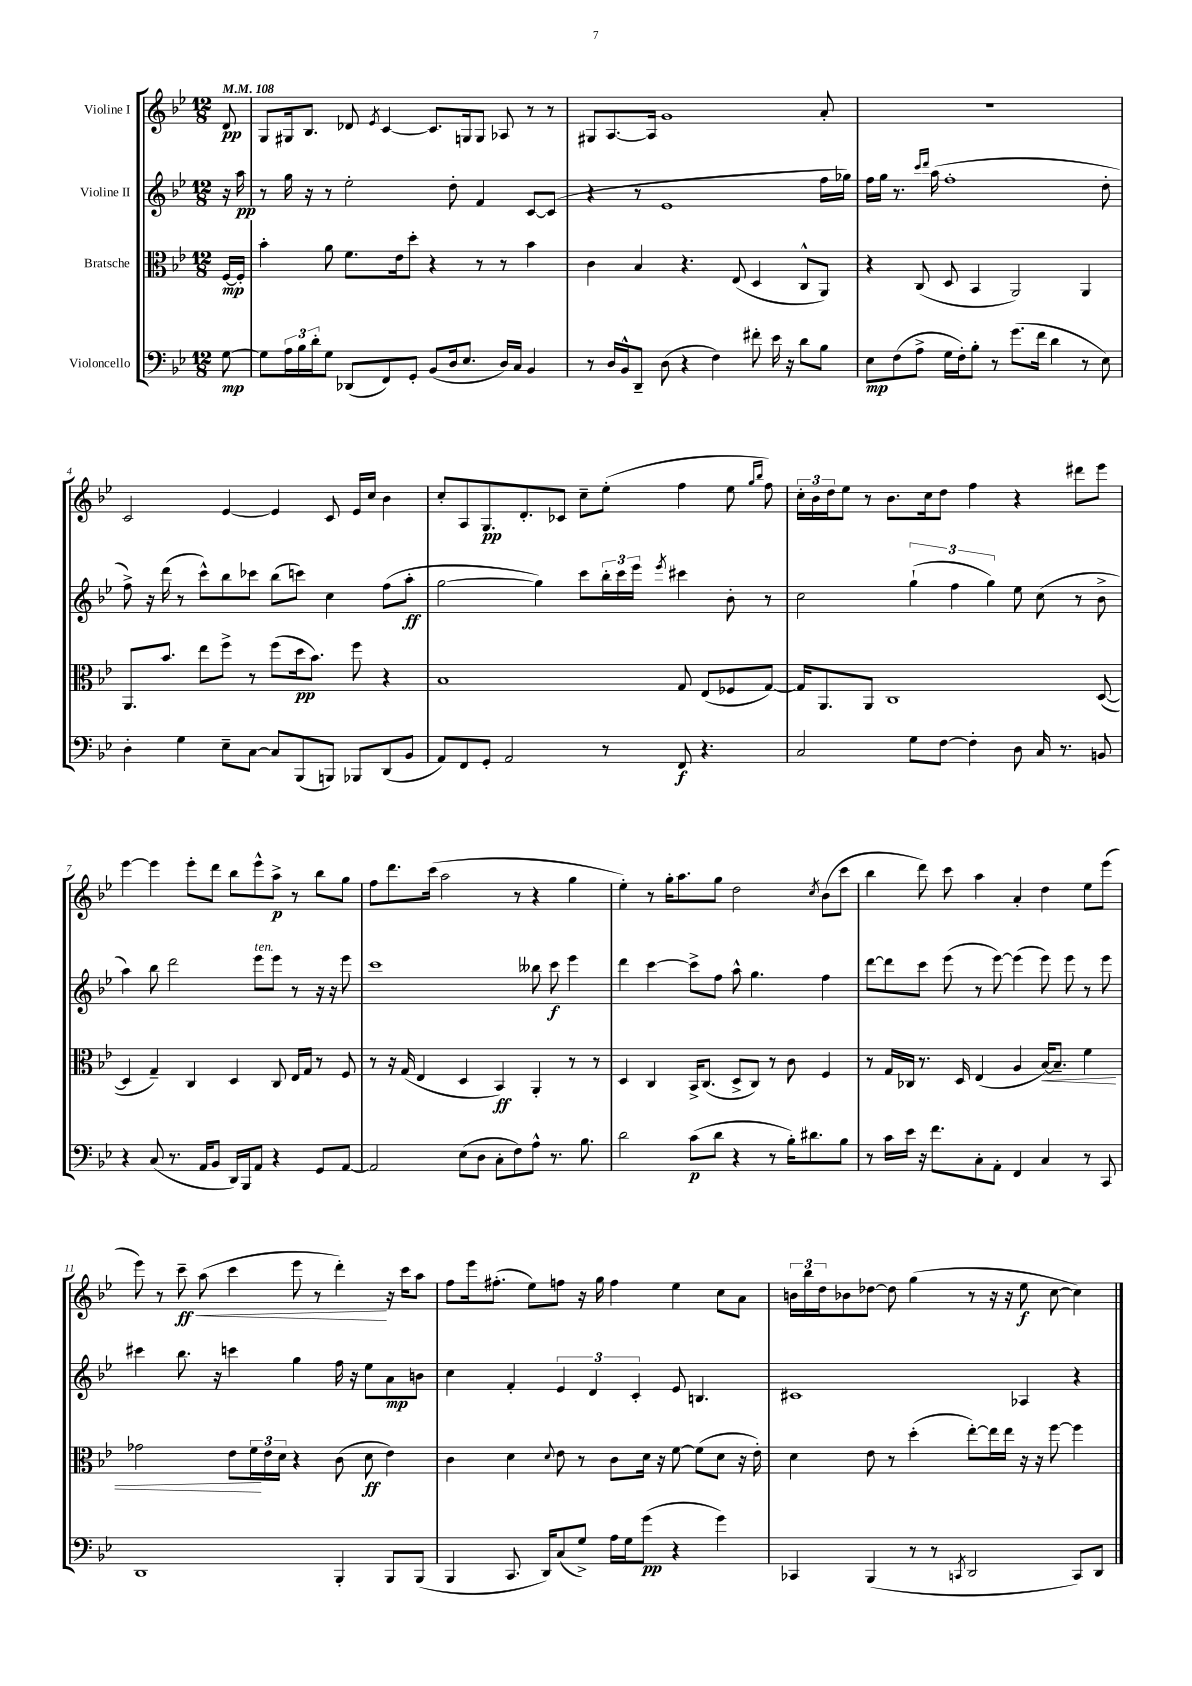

**kern	**dynam	**kern	**dynam	**kern	**dynam	**kern	**dynam
*part4	*part4	*part3	*part3	*part2	*part2	*part1	*part1
*staff4	*staff4	*staff3	*staff3	*staff2	*staff2	*staff1	*staff1
*I"Violoncello	*	*I"Bratsche	*	*I"Violine II	*	*I"Violine I	*
*clefF4	*	*clefC3	*	*clefG2	*	*clefG2	*
*k[b-e-]	*	*k[b-e-]	*	*k[b-e-]	*	*k[b-e-]	*
*M12/8	*	*M12/8	*	*M12/8	*	*M12/8	*
*MM108	*	*MM108	*	*MM108	*	*MM108	*
=	=	=	=	=	=	=	=
[8G\	mp	[16F/LL	mp	16r	.	8d/	pp
.	.	16F'/JJ]	.	16aa\	pp	.	.
=1	=1	=1	=1	=1	=1	=1	=1
8G\L]	.	4b-'\	.	8r	.	8G/L	.
24A\L	.	.	.	16gg\	.	16G#X/k	.
24B-\	.	.	.	.	.	.	.
.	.	.	.	16r	.	8.B-/J	.
24d'\J	.	.	.	.	.	.	.
8G\J	.	8a\	.	8r	.	.	.
(8DD-X/L	.	8.f\L	.	2ee-'\	.	8d-X/	.
.	.	.	.	.	.	8qe-/	.
8FF/)	.	.	.	.	.	[4c/	.
.	.	16e-\k	.	.	.	.	.
8GG'/J	.	8dd'\J	.	.	.	.	.
(8BB-/L	.	4r	.	.	.	8.c/L]	.
16D/k	.	.	.	8dd'\	.	.	.
8.E-/J	.	.	.	.	.	16Gn/k	.
.	.	8r	.	4f/	.	8G/J	.
16D/LL)	.	8r	.	.	.	8A-X/	.
16C/JJ	.	.	.	.	.	.	.
4BB-/	.	4b-\	.	[8c/L	.	8r	.
.	.	.	.	(8c/J]	.	8r	.
=2	=2	=2	=2	=2	=2	=2	=2
8r	.	4c\	.	4r	.	8G#X/L	.
16D/LL	.	.	.	.	.	[8.A/	.
16BB-^^/J	.	.	.	.	.	.	.
8DD~/J	.	4B-/	.	8r	.	.	.
.	.	.	.	.	.	16A/Jk]	.
(8D\	.	.	.	1e-	.	1g	.
4r	.	4.r	.	.	.	.	.
4F\)	.	.	.	.	.	.	.
.	.	(8E-/	.	.	.	.	.
8f#X'\	.	4D/	.	.	.	.	.
16e-\	.	.	.	.	.	.	.
16r	.	.	.	.	.	.	.
8d\L	.	8C^^/L	.	.	.	.	.
8B-\J	.	8AA/J)	.	16ff\LL	.	8a'/	.
.	.	.	.	16gg-X\JJ)	.	.	.
=3	=3	=3	=3	=3	=3	=3	=3
8E-\L	mp	4r	.	16ff\LL	.	1.r	.
.	.	.	.	16gg\JJ	.	.	.
(8F\	.	.	.	8.r	.	.	.
8A^\J	.	(8C/	.	.	.	.	.
.	.	.	.	16qqccc/LL	.	.	.
.	.	.	.	16qqddd/JJ	.	.	.
.	.	.	.	(16aa\	.	.	.
16G\LL	.	8D/	.	1ff'	.	.	.
16F'\J)	.	.	.	.	.	.	.
8B-'\J	.	4BB-/	.	.	.	.	.
8r	.	.	.	.	.	.	.
(8.g\L	.	2AA/)	.	.	.	.	.
16f\Jk	.	.	.	.	.	.	.
4d\	.	.	.	.	.	.	.
8r	.	4AA/	.	.	.	.	.
8E-\)	.	.	.	8dd'\	.	.	.
!!LO:LB:g=z
=4	=4	=4	=4	=4	=4	=4	=4
4D'\	.	8.AA/L	.	8ff^\)	.	2c/	.
.	.	.	.	16r	.	.	.
.	.	8.b-/J	.	(16ddd\	.	.	.
4G\	.	.	.	8r	.	.	.
.	.	8ee-\L	.	8ccc^^\L)	.	.	.
8E-~\L	.	8ff^\J	.	8bb-\	.	[4e-/	.
[8C\J	.	8r	.	8ccc-X\J	.	.	.
8C/L]	.	(8ff\L	.	(8bb-\L	.	4e-/]	.
(8BBB-/	.	16dd\k	pp	8cccn\J)	.	.	.
.	.	8.b-\J)	.	.	.	.	.
8BBBn/J)	.	.	.	4cc\	.	8c/	.
8BBB-X/L	.	8ff\	.	.	.	16e-/LL	.
.	.	.	.	.	.	16cc/JJ	.
(8DD/	.	4r	.	(8ff\L	.	4b-\	.
8BB-/J	.	.	.	8aa'\J	ff	.	.
=5	=5	=5	=5	=5	=5	=5	=5
8AA/L)	.	1B-	.	[2gg\	.	8cc'/L	.
8FF/	.	.	.	.	.	8A/	.
8GG'/J	.	.	.	.	.	8.G/	pp
2AA/	.	.	.	.	.	.	.
.	.	.	.	.	.	8.d'/	.
.	.	.	.	4gg\])	.	.	.
.	.	.	.	.	.	8c-X/J	.
.	.	.	.	8ccc\L	.	8cc~\L	.
8r	.	.	.	24bb-'\L	.	(8ee-'\J	.
.	.	.	.	24ccc\	.	.	.
.	.	.	.	24eee-\JJ	.	.	.
.	.	.	.	8qeee-/	.	.	.
8FF/	f	8G/	.	4ccc#X\	.	4ff\	.
4.r	.	(8E-/L	.	.	.	.	.
.	.	8F-X/	.	8b-'\	.	8ee-\	.
.	.	.	.	.	.	16qqgg/LL	.
.	.	.	.	.	.	16qqbb-/JJ	.
.	.	[8G/J)	.	8r	.	8ff\)	.
=6	=6	=6	=6	=6	=6	=6	=6
2C/	.	16G/KL]	.	2cc\	.	24cc'\LL	.
.	.	.	.	.	.	24b-\	.
.	.	8.AA/	.	.	.	.	.
.	.	.	.	.	.	24dd\J	.
.	.	.	.	.	.	8ee-\J	.
.	.	8AA/J	.	.	.	8r	.
.	.	1C	.	.	.	8.b-\L	.
8G\L	.	.	.	(6gg`\	.	.	.
.	.	.	.	.	.	16cc\k	.
[8F\J	.	.	.	.	.	8dd\J	.
.	.	.	.	6ff\	.	.	.
4F'\]	.	.	.	.	.	4ff\	.
.	.	.	.	6gg\)	.	.	.
8D\	.	.	.	8ee-\	.	4r	.
16C/	.	.	.	(8cc\	.	.	.
8.r	.	.	.	.	.	.	.
.	.	.	.	8r	.	8ddd#X\L	.
8BBn/	.	([8D/	.	8b-^\	.	8eee-\J	.
!!LO:LB:g=z
=7	=7	=7	=7	=7	=7	=7	=7
4r	.	4D/]	.	4aa\)	.	[4eee-\	.
(8C/	.	4G~/)	.	8bb-\	.	4eee-\]	.
8.r	.	.	.	2ddd\	.	.	.
.	.	4C/	.	.	.	8eee-'\L	.
16AA/KL	.	.	.	.	.	.	.
8BB-/J	.	.	.	.	.	8ddd\J	.
16DD/LL)	.	4D/	.	.	.	8bb-\L	.
16BBB-/J	.	.	.	.	.	.	.
!	!	!	!	!LO:TX:a:i:t=ten.	!	!	!
8AA/J	.	.	.	8eee-\L	.	8eee-^^\	.
4r	.	8C/	.	8eee-\J	.	8aa^\J	p
.	.	16E-/LL	.	8r	.	8r	.
.	.	16G/JJ	.	.	.	.	.
8GG/L	.	8r	.	16r	.	8bb-\L	.
.	.	.	.	16r	.	.	.
[8AA/J	.	8F/	.	8eee-\	.	8gg\J	.
=8	=8	=8	=8	=8	=8	=8	=8
2AA/]	.	8r	.	1ccc	.	8ff\L	.
.	.	16r	.	.	.	8.ddd\	.
.	.	(16G/	.	.	.	.	.
.	.	4E-/	.	.	.	.	.
.	.	.	.	.	.	(16ccc\Jk	.
.	.	.	.	.	.	2aa\	.
(8E-\L	.	4D/	.	.	.	.	.
8D\J	.	.	.	.	.	.	.
8C'\L	.	4BB-/)	ff	.	.	.	.
8F\)	.	.	.	.	.	8r	.
8A^^\J	.	4AA'/	.	8bb--X\	.	4r	.
8.r	.	.	.	8ccc\	f	.	.
.	.	8r	.	4eee-\	.	4gg\	.
8.B-\	.	.	.	.	.	.	.
.	.	8r	.	.	.	.	.
=9	=9	=9	=9	=9	=9	=9	=9
2d\	.	4D/	.	4ddd\	.	4ee-'\)	.
.	.	4C/	.	[4ccc\	.	8r	.
.	.	.	.	.	.	16gg'\KL	.
.	.	.	.	.	.	8.aa\	.
(8c\L	p	16BB-^/KL	.	8ccc^\L]	.	.	.
.	.	(8.C/J	.	.	.	.	.
8d\J	.	.	.	8ff\J	.	8gg\J	.
4r	.	8D^/L	.	8aa^^\	.	2dd\	.
.	.	8C/J)	.	4.gg\	.	.	.
8r	.	8r	.	.	.	.	.
16B-'\KL)	.	8c\	.	.	.	.	.
8.d#X\	.	.	.	.	.	.	.
.	.	.	.	.	.	8qcc/	.
.	.	4F/	.	4ff\	.	(8b-\L	.
8B-\J	.	.	.	.	.	8ccc\J	.
=10	=10	=10	=10	=10	=10	=10	=10
8r	.	8r	.	[8ddd\L	.	4bb-\	.
16c\LL	.	16G/LL	.	8ddd\]	.	.	.
16e-\JJ	.	16C-X/JJ	.	.	.	.	.
16r	.	8.r	.	8ccc\J	.	8ddd\)	.
8.f\L	.	.	.	.	.	.	.
.	.	.	.	(8eee-\	.	8ccc\	.
.	.	16D/	.	.	.	.	.
8C'\	.	(4E-/	.	8r	.	4aa\	.
8AA'\J	.	.	.	[8eee-\)	.	.	.
4FF/	.	4A/	.	(4eee-\]	.	4a'/	.
!	!	!	!LO:HP:b	!	!	!	!
4C/	.	[16B-/KL)	<	8eee-\)	.	4dd\	.
.	.	8.B-~/J]	.	.	.	.	.
.	.	.	.	8eee-\	.	.	.
8r	.	4f\	.	8r	.	8ee-\L	.
8CC/	.	.	.	8eee-\	.	(8eee-\J	.
!!LO:LB:g=z
=11	=11	=11	=11	=11	=11	=11	=11
1DD	.	2g-X\	.	4ccc#X\	.	8eee-\)	.
.	.	.	.	.	.	8r	.
!	!	!	!	!	!	!	!LO:HP:b
.	.	.	.	8.bb-\	.	8ccc~\	< ff
.	.	.	.	.	.	(8aa\	.
.	.	.	.	16r	.	.	.
.	.	8e-\L	.	4cccn\	.	4ccc\	.
.	.	24f\L	.	.	.	.	.
.	.	24e-\	[	.	.	.	.
.	.	24d\JJ	.	.	.	.	.
.	.	4r	.	4gg\	.	8eee-\	.
.	.	.	.	.	.	8r	.
4BBB-'/	.	(8c\	.	16ff\	.	4ddd'\)	.
.	.	.	.	16r	.	.	.
.	.	8d\	ff	8ee-\L	.	.	.
8BBB-/L	.	4e-\)	.	8a\	mp	16r	[
.	.	.	.	.	.	16ccc\KL	.
(8BBB-/J	.	.	.	8bn\J	.	8aa\J	.
=12	=12	=12	=12	=12	=12	=12	=12
4BBB-/	.	4c\	.	4cc\	.	8ff\L	.
.	.	.	.	.	.	16eee-\k	.
.	.	.	.	.	.	(8.ff#X'\J	.
8.CC/	.	4d\	.	4f'/	.	.	.
.	.	.	.	.	.	8ee-\L)	.
16DD/KL)	.	.	.	.	.	.	.
.	.	8qqd/	.	.	.	.	.
(8C/	.	8e-\	.	6e-/	.	8ffn\J	.
8G^/J)	.	8r	.	.	.	16r	.
.	.	.	.	6d/	.	.	.
.	.	.	.	.	.	16gg\	.
16A\LL	.	8c\L	.	.	.	4ff\	.
16G\J	.	.	.	.	.	.	.
.	.	.	.	6c'/	.	.	.
(8g\J	pp	16d\Jk	.	.	.	.	.
.	.	16r	.	.	.	.	.
4r	.	[8f\	.	8e-/	.	4ee-\	.
.	.	(8f\L]	.	4.Bn/	.	.	.
4g\)	.	8d\J	.	.	.	8cc\L	.
.	.	16r	.	.	.	8a\J	.
.	.	16e-'\)	.	.	.	.	.
=13	=13	=13	=13	=13	=13	=13	=13
4CC-X/	.	4d\	.	1c#X	.	24bn\LL	.
.	.	.	.	.	.	24bb-\	.
.	.	.	.	.	.	24dd\J	.
.	.	.	.	.	.	8b-X\	.
(4BBB-/	.	8e-\	.	.	.	[8dd-X\J	.
.	.	8r	.	.	.	8dd-\]	.
8r	.	(4dd'\	.	.	.	(4gg\	.
8r	.	.	.	.	.	.	.
8qCCn/	.	.	.	.	.	.	.
2DD/	.	[8ee-'\L)	.	.	.	8r	.
.	.	16ee-\L]	.	.	.	16r	.
.	.	16ee-\JJ	.	.	.	16r	.
.	.	16r	.	4A-X/	.	8ee-\	f
.	.	16r	.	.	.	.	.
.	.	[8ff\	.	.	.	[8cc\	.
8CC/L)	.	4ff\]	.	4r	.	4cc\])	.
8DD/J	.	.	.	.	.	.	.
==	==	==	==	==	==	==	==
*-	*-	*-	*-	*-	*-	*-	*-
